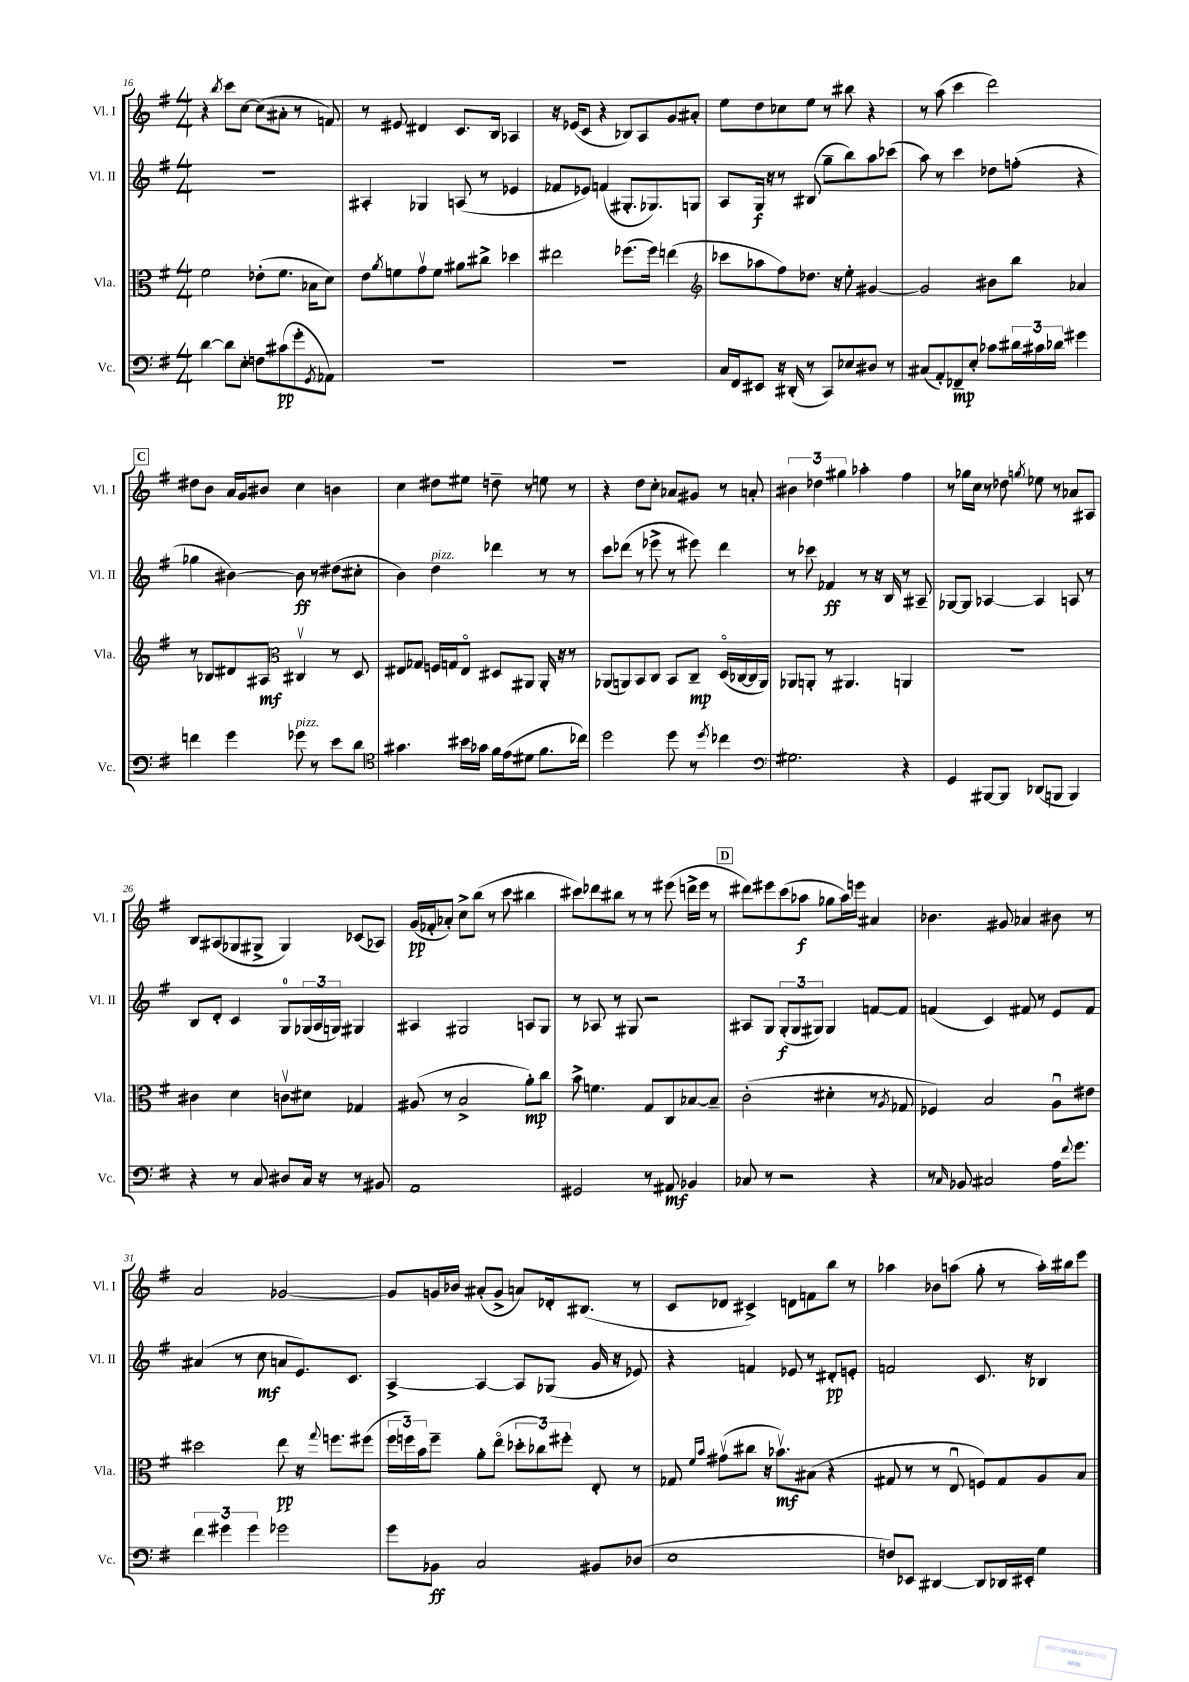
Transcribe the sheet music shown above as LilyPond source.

<<
\new StaffGroup <<
\new Staff = "s0" \with { instrumentName = "Vl. I" shortInstrumentName = "Vl. I" } {
    \clef treble \key g \major \numericTimeSignature \time 4/4
    r4 \acciaccatura { b''8 } c'''8 c''8~ c''8( ais'8-. r8 f'8) |
    r8 eis'8 dis'4 c'8. b16 aes4 |
    r16 ees'16( c'8 r4 bes8) a8 g'8 ais'8-. |
    e''8 d''8 ces''8 e''8 r8 bis''8 r4 |
    r8 a''8( c'''4 d'''2) |
    \mark \markup { \box "C" } dis''8 b'8 a'16 g'16 bis'8 c''4 b'4 |
    c''4 dis''8 eis''8 d''8-- r8 e''8 r8 |
    r4 d''8 c''8-. aes'8 gis'8 r8 a'8-. |
    \tuplet 3/2 { bis'4 des''4 gis''4 } aes''4-. fis''4 |
    r8 ges''16 c''16 r8 des''8 \acciaccatura { g''8 } ees''8 r8 aes'8 ais8 |
    b8 ais8( ges8 gis8-> gis4) ces'8( aes8) |
    g'16\pp( fes'16-. aes'8-.) c''8-> b''8( r8 c'''8 bis''4 |
    cis'''8) des'''8 bis''8 r8 r8 eis'''8( d'''16-> eis'''16 r8 |
    \mark \markup { \box "D" } dis'''8) eis'''8 c'''8( aes''8\f ges''8 aes''16) e'''16 ais'4 |
    bes'4. gis'8 aes'4 bis'8 r8 |
    a'2 ges'2~ |
    ges'8 g'16 bes'16 ais'8-.( g'8-> a'8) des'16-. bis8.( r8 |
    c'8 des'8 cis'4->) d'8 f'8 b''8 r8 |
    aes''4 bes'8 a''8( g''8-. r8 a''16-.) bis''16 e'''8 \bar "|." |
}
\new Staff = "s1" \with { instrumentName = "Vl. II" shortInstrumentName = "Vl. II" } {
    \clef treble \key g \major \numericTimeSignature \time 4/4
    R1 |
    ais4-. ges4 a8( r8 ees'4 |
    fes'8 ees'8) f'4( gis8.-. ges8.) g8 |
    a8 g16\f r16 r8 bis8( g''8-- b''8) a''8 ces'''8( |
    a''8) r8 c'''4 des''8 f''8-.( r4 |
    \mark \markup { \box "C" } ges''4 bis'4~) bis'8\ff r8 dis''8( cis''8-. |
    b'4) d''4^\markup { \italic "pizz." } des'''4 r8 r8 |
    c'''8 des'''8( r8 ees'''8-> r8 eis'''8) des'''4 |
    r8 ces'''8 fes'4\ff r8 r16 b16 r8 ais8-- |
    ges8~ ges8 aes4~ aes4 a8 r8 |
    b8 d'8-. c'4 g8-0 \tuplet 3/2 { ges16( a16 g16) } gis4 |
    ais4 gis2 a8 gis8 |
    r8 aes8 r8 gis8 r2 |
    \mark \markup { \box "D" } ais8 g8 \tuplet 3/2 { g8-.\f( g8 gis8) } gis4 f'8~ f'8 |
    f'4( c'4) fis'8 r8 e'8 fis'8 |
    ais'4( r8 c''8\mf a'8 e'8.) c'8. |
    a4~-> a4~ a8 ges8( g'16 r16 ees'8) |
    r4 f'4 ees'8 r8 dis'8-.\pp e'8-. |
    f'2 c'8. r16 bes4 \bar "|." |
}
\new Staff = "s2" \with { instrumentName = "Vla." shortInstrumentName = "Vla." } {
    \clef alto \key g \major \numericTimeSignature \time 4/4
    fis'2 ees'8-.( fis'8. bes16 d'8) |
    e'8 \acciaccatura { a'8 } f'8 g'8\upbow f'8 ais'8 cis''8-> des''4 |
    eis''2 fes''8.( fes''16) e''4( |
    \clef treble ces'''8 aes''8 fis''8) des''8. r16 e''8-. gis'4~ |
    gis'2 bis'8 b''8 aes'4 |
    \mark \markup { \box "C" } r8 bes8 dis'8 ais8\mf \clef alto cis4\upbow r8 d8 |
    eis8 ges8 f16 g16 eis8\flageolet dis8 ais,8 ais,16-. r16 r8 |
    aes,8( a,8) b,8 c8 b,8 c8--\mp d16\flageolet( ces16~ ces16 a,16) |
    aes,8 a,8-. r8 ais,4. a,4 |
    R1 |
    cis'4 d'4 c'8\upbow dis'8 ges4 |
    ais8( r8 b2-> a'8-.\mp) c''8 |
    b'8-> f'4. g8 c8 bes8~ bes8-- |
    \mark \markup { \box "D" } c'2-.( dis'4-. r8 \acciaccatura { a8 } ges8 |
    fes4) b2 a8\downbow eis'8 |
    dis''2 e''8\pp r16 \appoggiatura { g''8 } f''8. fis''8( |
    \tuplet 3/2 { fis''16 f''16) b'16 } f''8-- a'8-. e''8\flageolet( \tuplet 3/2 { des''8-. ces''8) fis''8-. } e8-. r8 |
    ges8 \grace { fis'16 b'16 } gis'8\upbow( cis''8 r16 bes'8.\upbow\mf) bis8( r4 |
    gis8 r8 r8 e8\downbow f8) gis8 a8 b8 \bar "|." |
}
\new Staff = "s3" \with { instrumentName = "Vc." shortInstrumentName = "Vc." } {
    \clef bass \key g \major \numericTimeSignature \time 4/4
    d'4~ d'8 e8-. f8 cis'8\pp( g'8-. \acciaccatura { g,8 } aes,8) |
    R1 |
    R1 |
    c16 fis,16 eis,8 r16 dis,16-.( r8 c,8) ees8 dis8 r8 |
    cis8( a,8-.) fes,8--\mp e8-. ces'8 \tuplet 3/2 { dis'16 cis'16 des'16 } gis'4 |
    \mark \markup { \box "C" } f'4 g'4 ges'8^\markup { \italic "pizz." } r8 e'8 d'8 |
    \clef tenor gis'4. bis'16 ges'16 fis'16 e'16( dis'8 fis'8. ces''16) |
    d''2 d''8 r8 \acciaccatura { d''8 } ces''4 |
    \clef bass gis2. r4 |
    g,4 bis,,8~ bis,,8 des,8( b,,8 b,,4) |
    r4 r8 c8 dis8 c16 r16 r8 bis,8 |
    a,1 |
    gis,2 r8 ais,8\mf bes,4 |
    \mark \markup { \box "D" } ces8 r8 r2 r4 |
    r8 \grace { c16 } bes,8 cis2 a16 \appoggiatura { fis'8 } g'8. |
    \tuplet 3/2 { fis'4 gis'4 gis'4 } ges'2 |
    g'8 bes,8\ff c2 bis,8 des8( |
    e1 |
    f8) ees,8 dis,4~ dis,8 des,16 eis,16-. g4 \bar "|." |
}
>>
>>
\layout { \context { \Score currentBarNumber = #16 } }
